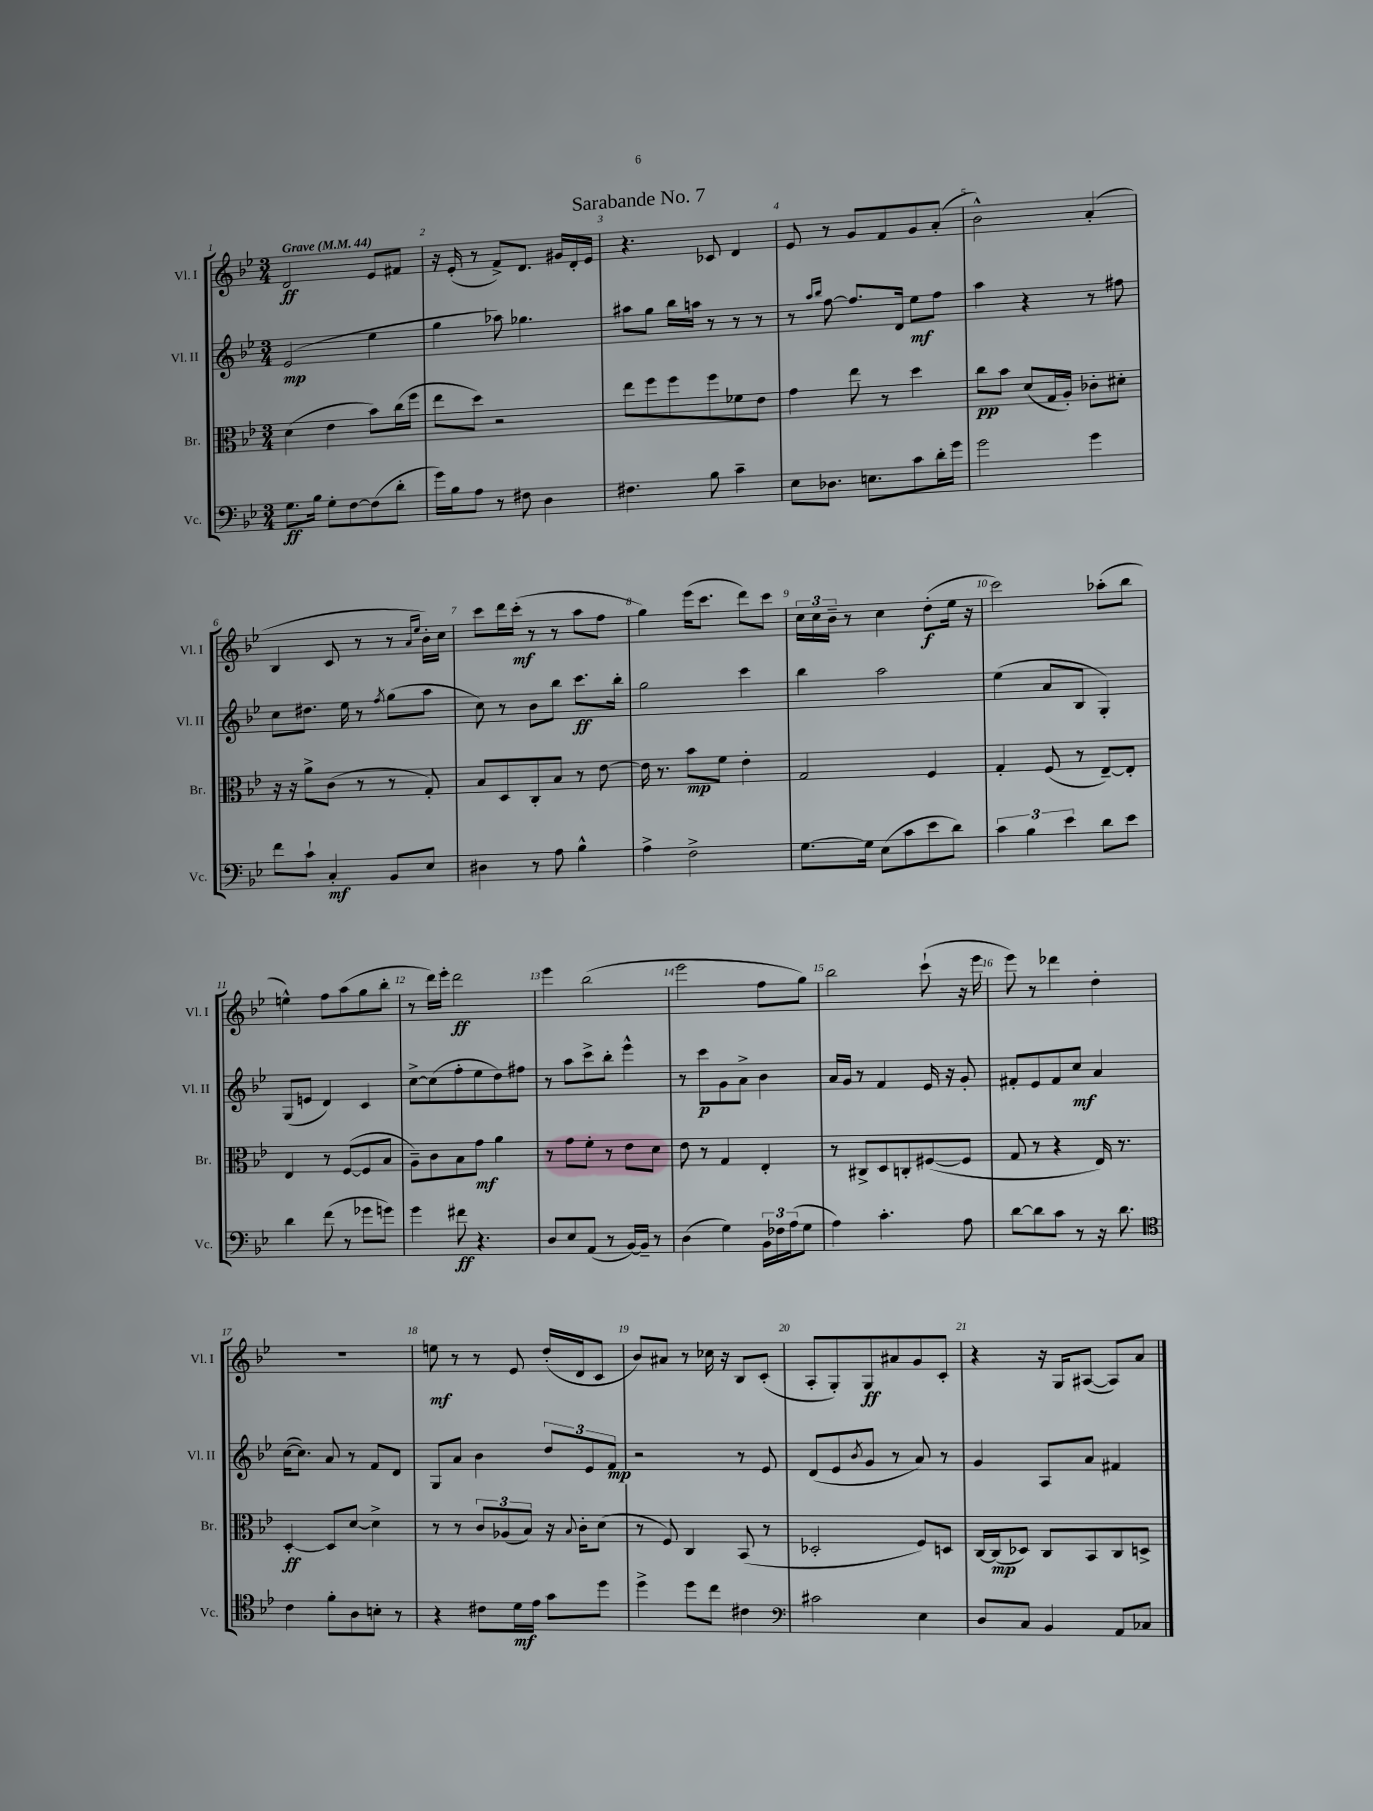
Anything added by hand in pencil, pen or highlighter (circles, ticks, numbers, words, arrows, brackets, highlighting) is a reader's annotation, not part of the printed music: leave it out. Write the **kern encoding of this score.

**kern	**dynam	**kern	**dynam	**kern	**dynam	**kern	**dynam
*part4	*part4	*part3	*part3	*part2	*part2	*part1	*part1
*staff4	*staff4	*staff3	*staff3	*staff2	*staff2	*staff1	*staff1
*I"Vc.	*	*I"Br.	*	*I"Vl. II	*	*I"Vl. I	*
*I'Vc.	*	*I'Br.	*	*I'Vl. II	*	*I'Vl. I	*
*clefF4	*	*clefC3	*	*clefG2	*	*clefG2	*
*k[b-e-]	*	*k[b-e-]	*	*k[b-e-]	*	*k[b-e-]	*
*M3/4	*	*M3/4	*	*M3/4	*	*M3/4	*
*MM44	*	*MM44	*	*MM44	*	*MM44	*
=1	=1	=1	=1	=1	=1	=1	=1
!	!	!	!	!	!	!LO:TX:a:B:t=Grave	!
8.G\L	ff	(4d\	.	(2e-/	mp	2d/	ff
16B-\Jk	.	.	.	.	.	.	.
8G'\L	.	4e-\	.	.	.	.	.
[8F\	.	.	.	.	.	.	.
(8F\]	.	8b-\L)	.	4ee-\	.	8e-/L	.
8d'\J	.	(16cc\L	.	.	.	8f#X/J	.
.	.	16ff\JJ	.	.	.	.	.
=2	=2	=2	=2	=2	=2	=2	=2
16g\LL)	.	8ee-\L	.	4gg\	.	16r	.
16B-\J	.	.	.	.	.	(16e-'/	.
8A\J	.	8dd\J)	.	.	.	8r	.
8r	.	2r	.	8aa-X\)	.	8f^/L)	.
8F#X\	.	.	.	4.gg-X\	.	8.d/J	.
4D\	.	.	.	.	.	.	.
.	.	.	.	.	.	16g#X/LL	.
.	.	.	.	.	.	16d'/	.
.	.	.	.	.	.	16e-/JJ	.
=3	=3	=3	=3	=3	=3	=3	=3
4.F#X\	.	8ee-\L	.	8aa#X\L	.	4.r	.
.	.	8ff\	.	8gg\J	.	.	.
.	.	8ff\	.	16bb-\LL	.	.	.
.	.	.	.	16aan\JJ	.	.	.
8B-\	.	8ff\	.	8r	.	8c-X/	.
4c~\	.	8f-X\	.	8r	.	4d/	.
.	.	8e-\J	.	8r	.	.	.
=4	=4	=4	=4	=4	=4	=4	=4
8E-\L	.	4g\	.	8r	.	8e-/	.
.	.	.	.	16qqaa/LL	.	.	.
.	.	.	.	16qqbb-/JJ	.	.	.
8.D-X\J	.	.	.	[8ff\	.	8r	.
.	.	8ee-\	.	8.ff/L]	.	8g/L	.
8.En\L	.	.	.	.	.	.	.
.	.	8r	.	.	.	8f/	.
.	.	.	.	16d/Jk	.	.	.
8c\	.	4dd\	.	8ee-\L	mf	8g/	.
16d'\L	.	.	.	8ff\J	.	(8a'/J	.
16g\JJ	.	.	.	.	.	.	.
=5	=5	=5	=5	=5	=5	=5	=5
2g\	.	8cc\L	pp	4aa\	.	2b-^^\)	.
.	.	8b-\J	.	.	.	.	.
.	.	(8d/L	.	4r	.	.	.
.	.	16G/L	.	.	.	.	.
.	.	16A'/JJ)	.	.	.	.	.
4g\	.	8c-X'\L	.	8r	.	(4a'/	.
.	.	8d#X'\J	.	8ff#X\	.	.	.
!!LO:LB:g=z
=6	=6	=6	=6	=6	=6	=6	=6
8f\L	.	16r	.	8cc\L	.	4B-/	.
.	.	16r	.	.	.	.	.
8c`\J	.	8a^\L	.	8.dd#X\J	.	.	.
4C'/	mf	(8c\J	.	.	.	8c/	.
.	.	.	.	16ee-\	.	.	.
.	.	8r	.	8r	.	8r	.
.	.	.	.	8qff/	.	.	.
8BB-/L	.	8r	.	(8gg\L	.	8r	.
.	.	.	.	.	.	16qqa/LL	.
.	.	.	.	.	.	16qqee-/JJ	.
8E-/J	.	8G'/)	.	8aa\J	.	16b-'\LL)	.
.	.	.	.	.	.	16cc\JJ	.
=7	=7	=7	=7	=7	=7	=7	=7
4D#X\	.	8B-/L	.	8cc\)	.	8ccc\L	.
.	.	8D/	.	8r	.	16ddd\L	.
.	.	.	.	.	.	(16ccc'\JJ	mf
8r	.	8C'/	.	8b-\L	.	8r	.
8A\	.	8B-/J	.	8bb-\J	.	8r	.
4B-^^\	.	8r	.	8.ccc\L	ff	8aa\L	.
.	.	[8e-\	.	.	.	8ff\J	.
.	.	.	.	16bb-'\Jk	.	.	.
=8	=8	=8	=8	=8	=8	=8	=8
4A^\	.	16e-\]	.	2gg\	.	4gg\)	.
.	.	8.r	.	.	.	.	.
2F^\	.	8b-\L	mp	.	.	(16eee-\KL	.
.	.	.	.	.	.	8.ccc\J	.
.	.	8f\J	.	.	.	.	.
.	.	4e-'\	.	4ccc\	.	8ddd\L)	.
.	.	.	.	.	.	8ccc\J	.
=9	=9	=9	=9	=9	=9	=9	=9
[8.G\L	.	2G/	.	4bb-\	.	24cc\LL	.
.	.	.	.	.	.	24cc\	.
.	.	.	.	.	.	24b-~\JJ	.
.	.	.	.	.	.	8r	.
16G\Jk]	.	.	.	.	.	.	.
(8E-\L	.	.	.	2aa\	.	4cc\	.
8c\	.	.	.	.	.	.	.
8e-\	.	4F/	.	.	.	(8dd'\L	f
8d\J)	.	.	.	.	.	16ee-\Jk	.
.	.	.	.	.	.	16r	.
=10	=10	=10	=10	=10	=10	=10	=10
6c\	.	4G'/	.	(4ee-\	.	2ccc\)	.
6B-\	.	.	.	.	.	.	.
.	.	(8F/	.	8a/L	.	.	.
6e-\	.	.	.	.	.	.	.
.	.	8r	.	8B-/J	.	.	.
8d\L	.	[8E-~/L)	.	4G'/)	.	(8aa-X'\L	.
8e-\J	.	8E-'/J]	.	.	.	8bb-\J	.
!!LO:LB:g=z
=11	=11	=11	=11	=11	=11	=11	=11
4d\	.	4E-/	.	(8G/L	.	4een^^\)	.
.	.	.	.	8en/J	.	.	.
(8f\	.	8r	.	4d/)	.	8ff\L	.
8r	.	([8F/L	.	.	.	(8aa\	.
8g-X\L	.	8F/]	.	4c/	.	8gg\	.
8gn\J)	.	8B-/J	.	.	.	8bb-'\J	.
=12	=12	=12	=12	=12	=12	=12	=12
4g\	.	8A~\L)	.	[8cc^\L	.	8r	.
.	.	8c\	.	(8cc\]	.	16ddd\LL)	.
.	.	.	.	.	.	16eee-'\JJ	.
8f#X\	ff	8B-\	.	8ff'\	.	2ddd\	ff
4.r	.	8g\J	mf	8ee-\	.	.	.
.	.	4a\	.	8dd\)	.	.	.
.	.	.	.	8ff#X\J	.	.	.
=13	=13	=13	=13	=13	=13	=13	=13
8D/L	.	8r	.	8r	.	4eee-\	.
8E-/	.	8g\L	.	8aa\L	.	.	.
(8AA/J	.	8f'\J	.	8ccc^\	.	(2bb-\	.
8r	.	8r	.	8bb-'\J	.	.	.
[16BB-/LL)	.	8e-\L	.	4eee-^^\	.	.	.
16BB-~/JJ]	.	.	.	.	.	.	.
8r	.	8d\J	.	.	.	.	.
=14	=14	=14	=14	=14	=14	=14	=14
(4D\	.	8e-\	.	8r	.	2eee-\	.
.	.	8r	.	8ccc\L	p	.	.
4G\)	.	4G/	.	8g\	.	.	.
.	.	.	.	8a^\J	.	.	.
24BB-\LL	.	4E-'/	.	4b-\	.	8ff\L	.
24F-X\	.	.	.	.	.	.	.
(24A\J	.	.	.	.	.	.	.
8G\J	.	.	.	.	.	8gg\J)	.
=15	=15	=15	=15	=15	=15	=15	=15
4A\)	.	8r	.	16a/LL	.	2bb-\	.
.	.	.	.	16g/JJ	.	.	.
.	.	8C#X^/L	.	8r	.	.	.
4.c'\	.	8D/	.	4f/	.	.	.
.	.	8Cn'/	.	.	.	.	.
.	.	([8F#X/	.	16e-/	.	(8ccc`\	.
.	.	.	.	16r	.	.	.
8A\	.	8F#/J]	.	8g'/	.	16r	.
.	.	.	.	.	.	16eee-\	.
=16	=16	=16	=16	=16	=16	=16	=16
[8d\L	.	8G/	.	8f#X'/L	.	8eee-\)	.
8d\]	.	8r	.	8e-/	.	8r	.
8c\J	.	4r	.	8f#/	.	4ddd-X\	.
8r	.	.	.	8cc/J	mf	.	.
16r	.	16E-/)	.	4a/	.	4dd'\	.
8.d\	.	8.r	.	.	.	.	.
!!LO:LB:g=z
=17	=17	=17	=17	=17	=17	=17	=17
*clefC4	*	*	*	*	*	*	*
4c\	.	[4D'/	ff	([16cc\KL	.	2.r	.
.	.	.	.	8.cc\J])	.	.	.
8f'\L	.	8D/L]	.	8a/	.	.	.
8A\	.	[8d/J	.	8r	.	.	.
8Bn'\J	.	4d^\]	.	8f/L	.	.	.
8r	.	.	.	8d/J	.	.	.
=18	=18	=18	=18	=18	=18	=18	=18
4r	.	8r	.	8G/L	.	8een\	mf
.	.	8r	.	8a/J	.	8r	.
8c#X\L	.	12c/L	.	4b-\	.	8r	.
.	.	(12A-X/	.	.	.	.	.
16d\L	mf	.	.	.	.	8e-/	.
.	.	12B-/J)	.	.	.	.	.
16e-\JJ	.	.	.	.	.	.	.
8g\L	.	16r	.	12dd/L	.	(16dd'/LL	.
.	.	8qqB-/	.	.	.	.	.
.	.	16c'\KL	.	.	.	16d/J	.
.	.	.	.	12e-/	.	.	.
8dd\J	.	(8d\J	.	.	.	8c/J	.
.	.	.	.	12f/J	mp	.	.
=19	=19	=19	=19	=19	=19	=19	=19
4dd^\	.	8r	.	2r	.	8b-/L)	.
.	.	8F/)	.	.	.	8a#X/J	.
8dd\L	.	4C/	.	.	.	8r	.
8cc\J	.	.	.	.	.	16cc-X\	.
.	.	.	.	.	.	16r	.
4c#X\	.	(8BB-/	.	8r	.	8B-/L	.
.	.	8r	.	8e-/	.	(8c'/J	.
=20	=20	=20	=20	=20	=20	=20	=20
*clefF4	*	*	*	*	*	*	*
2c#X\	.	2D-X'/	.	(8d/L	.	8A'/L	.
.	.	.	.	8e-/	.	8G'/)	.
.	.	.	.	8qb-/	.	.	.
.	.	.	.	8g/J	.	8G/	ff
.	.	.	.	8r	.	8a#X/	.
4E-\	.	8F/L)	.	8a/)	.	8g/	.
.	.	8Dn/J	.	8r	.	8c'/J	.
=21	=21	=21	=21	=21	=21	=21	=21
8D/L	.	[16C/LL	.	4g/	.	4r	.
.	.	(16C/J]	mp	.	.	.	.
8C/J	.	8D-X/J)	.	.	.	.	.
4BB-/	.	8C/L	.	8A/L	.	16r	.
.	.	.	.	.	.	16G/KL	.
.	.	8BB-/	.	8a/J	.	([8A#X/J	.
8AA/L	.	8C/	.	4f#X/	.	8A#/L])	.
8C-X/J	.	8Dn^/J	.	.	.	8a/J	.
==	==	==	==	==	==	==	==
*-	*-	*-	*-	*-	*-	*-	*-
